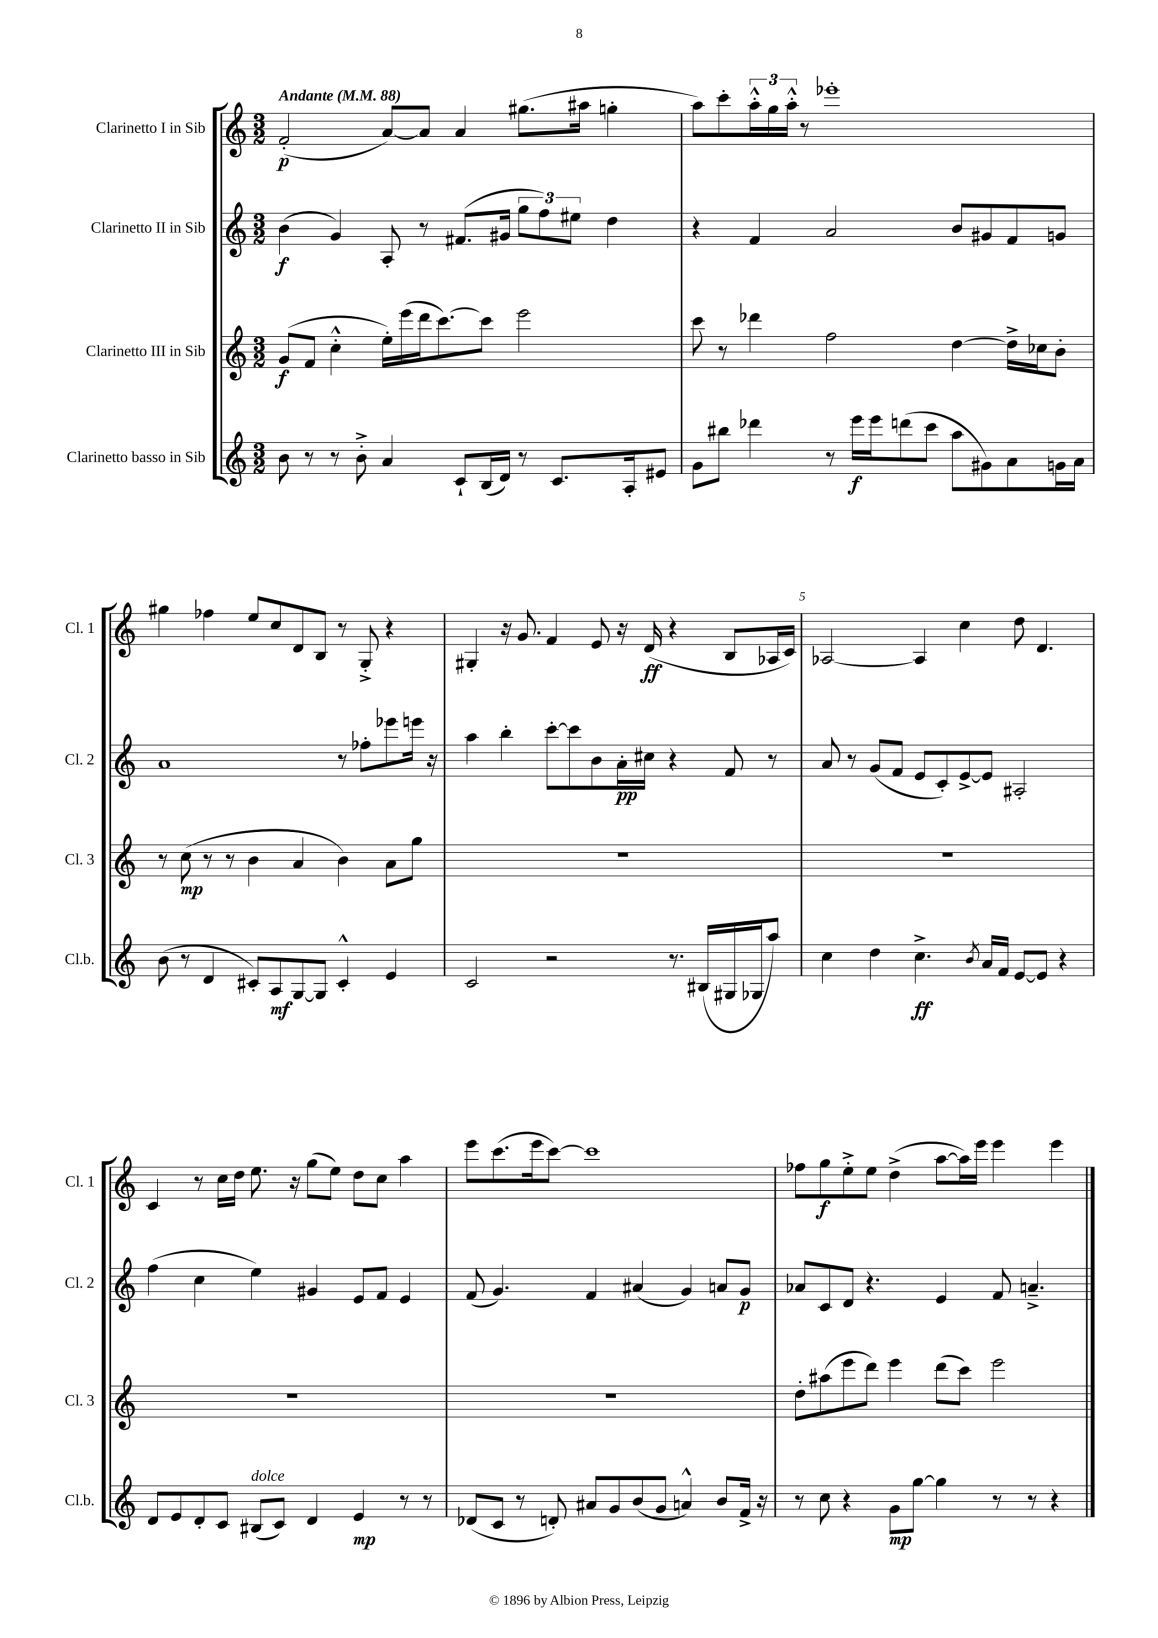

**kern	**kern	**kern	**kern
*staff4	*staff3	*staff2	*staff1
*clefG2	*clefG2	*clefG2	*clefG2
*k[]	*k[]	*k[]	*k[]
*M3/2	*M3/2	*M3/2	*M3/2
*MM88	*MM88	*MM88	*MM88
8b	(8g	(4b	(2f'
8r	8f	.	.
8r	4cc'^^	4g)	.
8b'^	.	.	.
4a	16ee')	8A'	[8a)
.	(16eee	.	.
.	16ddd	8r	8a]
.	[8.ccc)	.	.
8c`	.	(8.f#	4a
(16B	8ccc]	.	.
16d)	.	16g#	.
8r	2eee	12gg	(8.gg#
.	.	12ff)	.
8.c	.	.	.
.	.	12ee#	.
.	.	.	16aa#
.	.	4dd	4gg'
16A'	.	.	.
8e#	.	.	.
=	=	=	=
8g	8ccc	4r	8aa)
8bb#	8r	.	8ccc'
4ddd-	4ddd-	4f	24aa'^^
.	.	.	24gg
.	.	.	24aa'^^
.	.	.	8r
8r	2ff	2a	1eee-'
16eee	.	.	.
16eee	.	.	.
(8ddd	.	.	.
8ccc	.	.	.
8aa	[4dd	8b	.
8g#)	.	8g#	.
8a	16dd^]	8f	.
.	16cc-	.	.
16g	8b'	8g	.
16a	.	.	.
=	=	=	=
(8b	8r	1a	4gg#
8r	(8cc	.	.
4d	8r	.	4ff-
.	8r	.	.
8c#')	4b	.	8ee
8A	.	.	8cc
[8G	4a	.	8d
8G]	.	.	8B
4c#'^^	4b)	8r	8r
.	.	8ff-'	8G'^
4e	8a	8eee-	4r
.	8gg	16eee	.
.	.	16r	.
=	=	=	=
2c	1.r	4aa	4G#'
.	.	4bb'	16r
.	.	.	8.g
2r	.	[8ccc'	4f
.	.	8ccc]	.
.	.	8b	8e
.	.	16a'	16r
.	.	16cc#	(16d
8.r	.	4r	4r
(16B#	.	.	.
16G#	.	8f	8B
16G-	.	.	.
8aa)	.	8r	16A-
.	.	.	16c)
=	=	=	=
4cc	1.r	8a	[2A-
.	.	8r	.
4dd	.	(8g	.
.	.	8f	.
4.cc^	.	8e	4A-]
.	.	8c')	.
.	.	[8e^	4cc
8qb	.	.	.
16a	.	8e]	.
16f	.	.	.
[8e	.	2A#'	8dd
8e]	.	.	4.d
4r	.	.	.
=	=	=	=
8d	1.r	(4ff	4c
8e	.	.	.
8d'	.	4cc	8r
8c	.	.	16cc
.	.	.	16dd
(8B#	.	4ee)	8.ee
8c)	.	.	.
.	.	.	16r
4d	.	4g#	(8gg
.	.	.	8ee)
4e	.	8e	8dd
.	.	8f	8cc
8r	.	4e	4aa
8r	.	.	.
=	=	=	=
(8d-	1.r	(8f	8eee
8c	.	4.g)	(8.ccc
8r	.	.	.
.	.	.	16eee
8d')	.	.	[8ccc)
8a#	.	4f	1ccc]
8g	.	.	.
(8b	.	(4a#	.
8g	.	.	.
4a^^)	.	4g)	.
8b	.	8a	.
16f^	.	8g	.
16r	.	.	.
=	=	=	=
8r	8dd'	8a-	8ff-
8cc	(8aa#	8c	8gg
4r	8eee	8d	8ee'^
.	8ddd)	4.r	8ee
8g	4eee	.	(4dd^
[8gg	.	.	.
4gg]	(8ddd	4e	[8aa
.	8ccc)	.	16aa])
.	.	.	16eee
8r	2eee	8f	4eee
8r	.	4.a~^	.
4r	.	.	4eee
==	==	==	==
*-	*-	*-	*-
